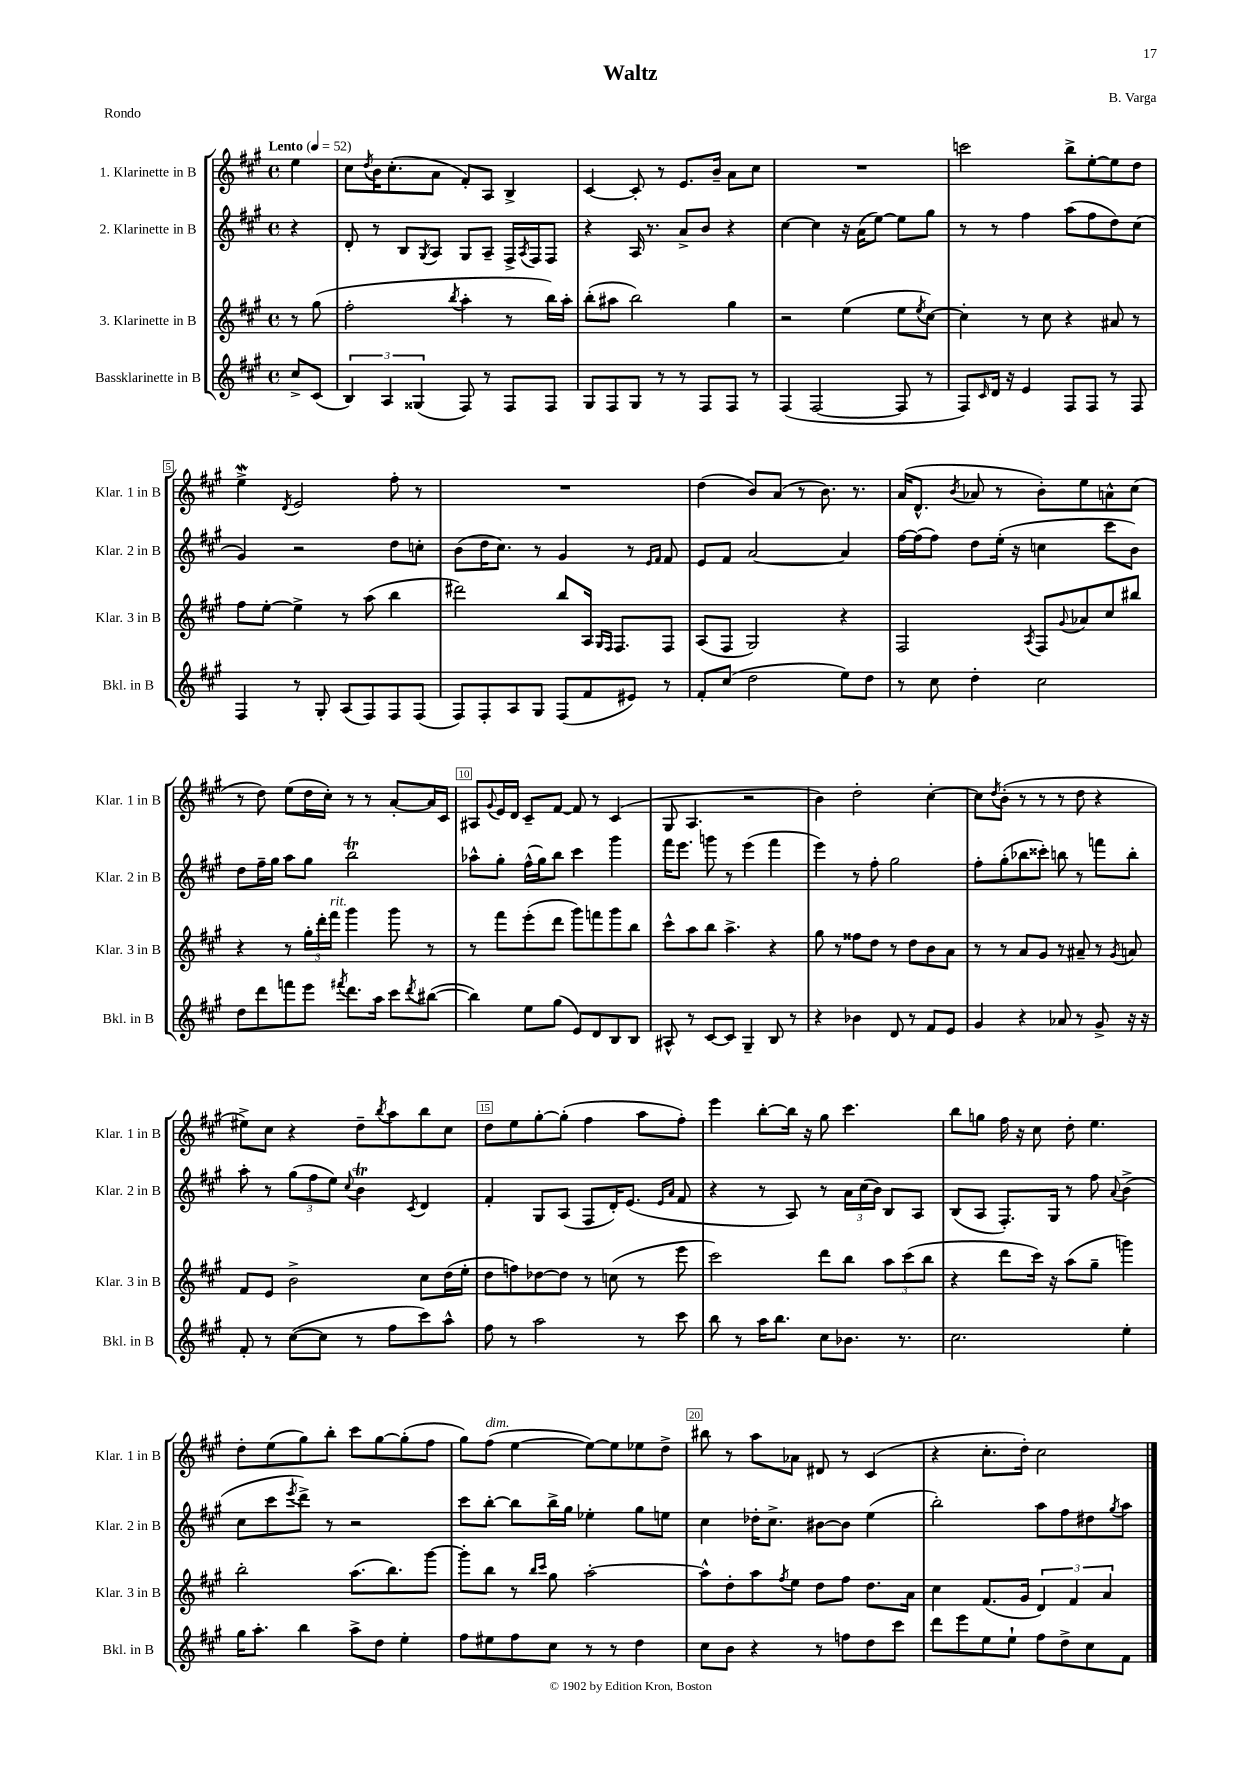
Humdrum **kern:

**kern	**kern	**kern	**kern
*staff4	*staff3	*staff2	*staff1
*clefG2	*clefG2	*clefG2	*clefG2
*k[f#c#g#]	*k[f#c#g#]	*k[f#c#g#]	*k[f#c#g#]
*M4/4	*M4/4	*M4/4	*M4/4
*met(c)	*met(c)	*met(c)	*met(c)
*MM52	*MM52	*MM52	*MM52
8cc#^/L	8r	4r	4ee\
(8c#/J	(8gg#\	.	.
=	=	=	=
6B/)	2ff#'\	8d'/	8cc#\L
.	.	.	8qdd/
.	.	8r	16b\K
6A/	.	.	.
.	.	.	(8.cc#'\
.	.	8B/L	.
(6G##/	.	.	.
.	.	8qG#/	.
.	.	8A/J	8a\J
.	8qbb/	.	.
8F#/)	4aa'\	8G#/L	8f#'/L)
8r	.	8A~/J	8A/J
8F#/L	8r	16F#^/LL	4B^/
.	.	8qA/	.
.	.	16F#/J	.
8F#/J	16bb\LL)	8F#/J	.
.	16aa'\JJ	.	.
=	=	=	=
8G#/L	(8bb'\L	4r	[4c#/
8F#/	8aa#\J	.	.
8G#/J	2bb\)	16A/	8c#'/]
.	.	8.r	.
8r	.	.	8r
8r	.	8a^/L	8.e/L
8F#/L	.	8b/J	.
.	.	.	16b~/Jk
8F#/J	4gg#\	4r	8a\L
8r	.	.	8cc#\J
=	=	=	=
(4F#/	2r	[4cc#\	1r
[2F#/	.	4cc#\]	.
.	(4ee\	16r	.
.	.	(16a\LK	.
.	.	[8ee\J)	.
8F#/]	8ee\L	8ee\]L	.
.	8qee/	.	.
8r	[8cc#\J)	8gg#\J	.
=	=	=	=
8F#/L)	4cc#'\]	8r	2ccc\
16qqc#/	.	.	.
16d/Jk	.	8r	.
16r	.	.	.
4e/	8r	4ff#\	.
.	8cc#\	.	.
8F#/L	4r	(8aa\L	8bb^\L
8F#/J	.	8ff#\	[8ee'\
8r	8a#/	8dd\)	8ee\]
8F#/	8r	(8cc#\J	8dd\J
=	=	=	=
4F#/	8ff#\L	4g#/)	4ee^\
.	[8ee'\J	.	.
.	.	.	8qd/
8r	4ee^\]	2r	2e/
8G#'/	.	.	.
(8A/L	8r	.	.
8F#/)	(8aa\	.	.
8F#/	4bb\	8dd\L	8ff#'\
(8F#/J	.	8cc'\J	8r
=	=	=	=
8F#/L)	2ddd#\)	(8b\L	1r
8F#'/	.	16dd\K	.
.	.	8.cc#\J)	.
8A/	.	.	.
8G#/J	.	8r	.
(8F#/L	8bb/L	4g#/	.
8f#/	16A/Jk	.	.
.	16qqG#/LL	.	.
.	16qqF#/JJ	.	.
.	8.F#/L	.	.
8e#/J)	.	8r	.
.	.	16qqe/LL	.
.	.	16qqf#/JJ	.
8r	8F#/J	8f#/	.
=	=	=	=
8f#'/L	(8A/L	8e/L	(4dd\
(8cc#/J	8F#/J	8f#/J	.
2dd\	2G#/)	[2a/	8b/L)
.	.	.	(8a/J
.	.	.	8r
.	.	.	8.b\)
8ee\L)	4r	4a/]	.
.	.	.	8.r
8dd\J	.	.	.
=	=	=	=
8r	2F#/	[16ff#\LL	(16a/LK
.	.	(16ff#\]J	8.d^^/J
8cc#\	.	8ff#\J)	.
.	.	.	8qb/
4dd'\	.	8dd\L	8a-/
.	.	(16ee'\Jk	8r
.	.	16r	.
.	8qA/	.	.
2cc#\	8F#/L	4cc\	8b'\L)
.	8qqg#/	.	.
.	8a-/	.	8ee\
.	8cc#/	8ccc#\L	8a^^\
.	8bb#/J	8b\J)	(8cc#\J
=	=	=	=
8dd\L	4r	8dd\L	8r
8ddd\	.	16ff#~\L	8dd\)
.	.	16gg#\JJ	.
8fff\	8r	8aa\L	(8ee\L
8eee\J	24gg#'\LL	8gg#\J	16dd\L
.	24ddd'\	.	.
.	.	.	16cc#'\JJ)
.	24fff#\JJ	.	.
8qfff#/	.	.	.
8.ddd\L	4ggg#\	2bb\	8r
.	.	.	8r
16aa\Jk	.	.	.
8ccc#\L	8ggg#\	.	[8a'/L
8qddd/	.	.	.
([8bb#\J	8r	.	16a/]L
.	.	.	16c#/JJ
=	=	=	=
4bb#\])	8r	8aa-^^\L	8A#/L
.	.	.	8qqg#/
.	8fff#\L	8gg#'\J	16e/L
.	.	.	16d/JJ
8ee\L	(8eee'\	(16ff#^^\LL	8c#~/L
.	.	16gg#\J)	.
(8gg#\J	8ddd\J	8bb\J	[8f#/J
8e/L)	8ggg#\L)	4ccc#\	8f#/]
8d/	8fff\	.	8r
8B/	8ggg#\	4ggg#\	(4c#/
8B/J	8bb\J	.	.
=	=	=	=
8A#^^/	8ccc#^^\L	16fff#\LK	8G#/
.	.	8.eee\J	.
8r	8aa\	.	4.A/
[8c#/L	8bb\J	8ggg\	.
8c#/]J	4.aa^\	8r	.
4G#~/	.	(4eee\	2r
8B/	4r	4fff#\	.
8r	.	.	.
=	=	=	=
4r	8gg#\	4eee\)	4b\)
.	8r	.	.
4b-\	8ff##\L	8r	2dd'\
.	8dd\J	8ff#'\	.
8d/	8r	2gg#\	.
8r	8dd\L	.	.
8f#/L	8b\	.	[4cc#'\
8e/J	8a\J	.	.
=	=	=	=
4g#/	8r	8ff#'\L	8cc#\]L
.	.	.	8qdd/
.	8r	(8gg#'\	(8b'\J
4r	8a/L	8bb-\	8r
.	8g#/J	8ccc##'\J)	8r
8a-/	8r	8bb\	8r
8r	8a#~/	8r	8dd\
8g#^/	8r	8fff\L	4r
.	8qg#/	.	.
16r	8a/	8bb'\J	.
16r	.	.	.
=	=	=	=
8f#'/	8f#/L	8aa'\	8ee#^\L)
8r	8e/J	8r	8cc#\J
([8cc#\L	2b^\	(12gg#\L	4r
.	.	12ff#\	.
8cc#\]J	.	.	.
.	.	12ee\J)	.
.	.	8qqcc#/	.
8r	.	4b\	8dd~\L
.	.	.	8qbb/
8ff#\L	.	.	8aa\
.	.	8qc#/	.
8ccc#\)	8cc#\L	4d/	8bb\
8aa^^\J	(16dd\L	.	8cc#\J
.	16ee'\JJ	.	.
=	=	=	=
8ff#\	8dd\L	4f#'/	8dd\L
8r	8ff\)	.	8ee\
2aa\	[8dd-\	8G#/L	[8gg#'\
.	8dd-\]J	(8A/J	(8gg#'\]J
.	8r	8F#/L	4ff#\
.	(8cc\	16d'/K)	.
.	.	(8.e/J	.
8r	8r	.	8aa\L
.	.	16qqe/LL	.
.	.	16qqa/JJ	.
8ccc#\	8eee\	8f#/	8ff#'\J)
=	=	=	=
8bb\	2ccc#\)	4r	4eee\
8r	.	.	.
16aa\LK	.	8r	[8bb'\L
8.bb\J	.	.	.
.	.	8A/)	16bb\]Jk
.	.	.	16r
8cc#\L	8ddd\L	8r	8gg#\
8.b-\J	8bb\J	24a\LL	4.ccc#\
.	.	(24cc#\	.
.	.	24b\JJ)	.
.	12aa\L	8B/L	.
8.r	.	.	.
.	(12ccc#\	.	.
.	.	8A/J	.
.	12bb\J	.	.
=	=	=	=
2.cc#\	4r	(8B/L	8bb\L
.	.	8A/J	8gg\J
.	8ddd\L	8.F#'/L)	16ff#\
.	.	.	16r
.	16ccc#\Jk)	.	8cc#\
.	16r	16G#/Jk	.
.	(8aa\L	8r	8dd'\
.	8gg#~\J	8ff#\	4.ee\
.	.	8qqa/	.
4ee'\	4ggg\)	(4b^\	.
=	=	=	=
16gg#\LK	2bb'\	8cc#\L	8dd'\L
8.aa'\J	.	.	.
.	.	8ccc#\	(8ee\
.	.	8qeee/	.
4bb\	.	8ddd^\J)	8gg#\)
.	.	8r	8bb'\J
8aa^\L	(8.aa\L	2r	8ccc#\L
8dd\J	.	.	[8gg#\
.	8.bb\)	.	.
4ee'\	.	.	(8gg#'\]
.	[8ggg#\J	.	8ff#\J
=	=	=	=
8ff#\L	8ggg#'\]L	8ccc#\L	8gg#\L)
8ee#\	8bb\J	[8bb'\J	(8ff#\J
8ff#\	8r	8bb\]L	[4ee\
.	16qqbb/LL	.	.
.	16qqccc#/JJ	.	.
8cc#\J	8gg#\	16bb^\L	.
.	.	16gg#\JJ	.
8r	[2aa'\	4ee-'\	8ee\_L)
8r	.	.	8ee\]
4dd\	.	8gg#\L	8ee-\
.	.	8ee\J	8dd^\J
=	=	=	=
8cc#\L	8aa^^\]L	4cc#\	8bb#\
8b\J	8dd'\	.	8r
4r	8aa\	16dd-'\LK	8aa\L
.	.	8.cc#^\J	.
.	8qff#/	.	.
.	8ee\J	.	8a-\J
8r	8dd\L	[8b#\L	8d#/
8ff\L	8ff#\J	8b#\]J	8r
8dd\	8.dd\L	(4ee\	(4c#/
8ccc#\J	.	.	.
.	16a\Jk	.	.
=	=	=	=
8ddd\L	4cc#\	2bb'\)	4r
8eee\	.	.	.
8ee\	(8.f#/L	.	8.cc#'\L
8ee`\J	.	.	.
.	16g#/Jk	.	16dd'\Jk)
8ff#\L	6d/)	8aa\L	2cc#\
8dd^\	.	8ff#\	.
.	6f#/	.	.
8cc#\	.	8dd#\	.
.	6a/	.	.
.	.	8qgg#/	.
8f#\J	.	8aa\J	.
==	==	==	==
*-	*-	*-	*-
